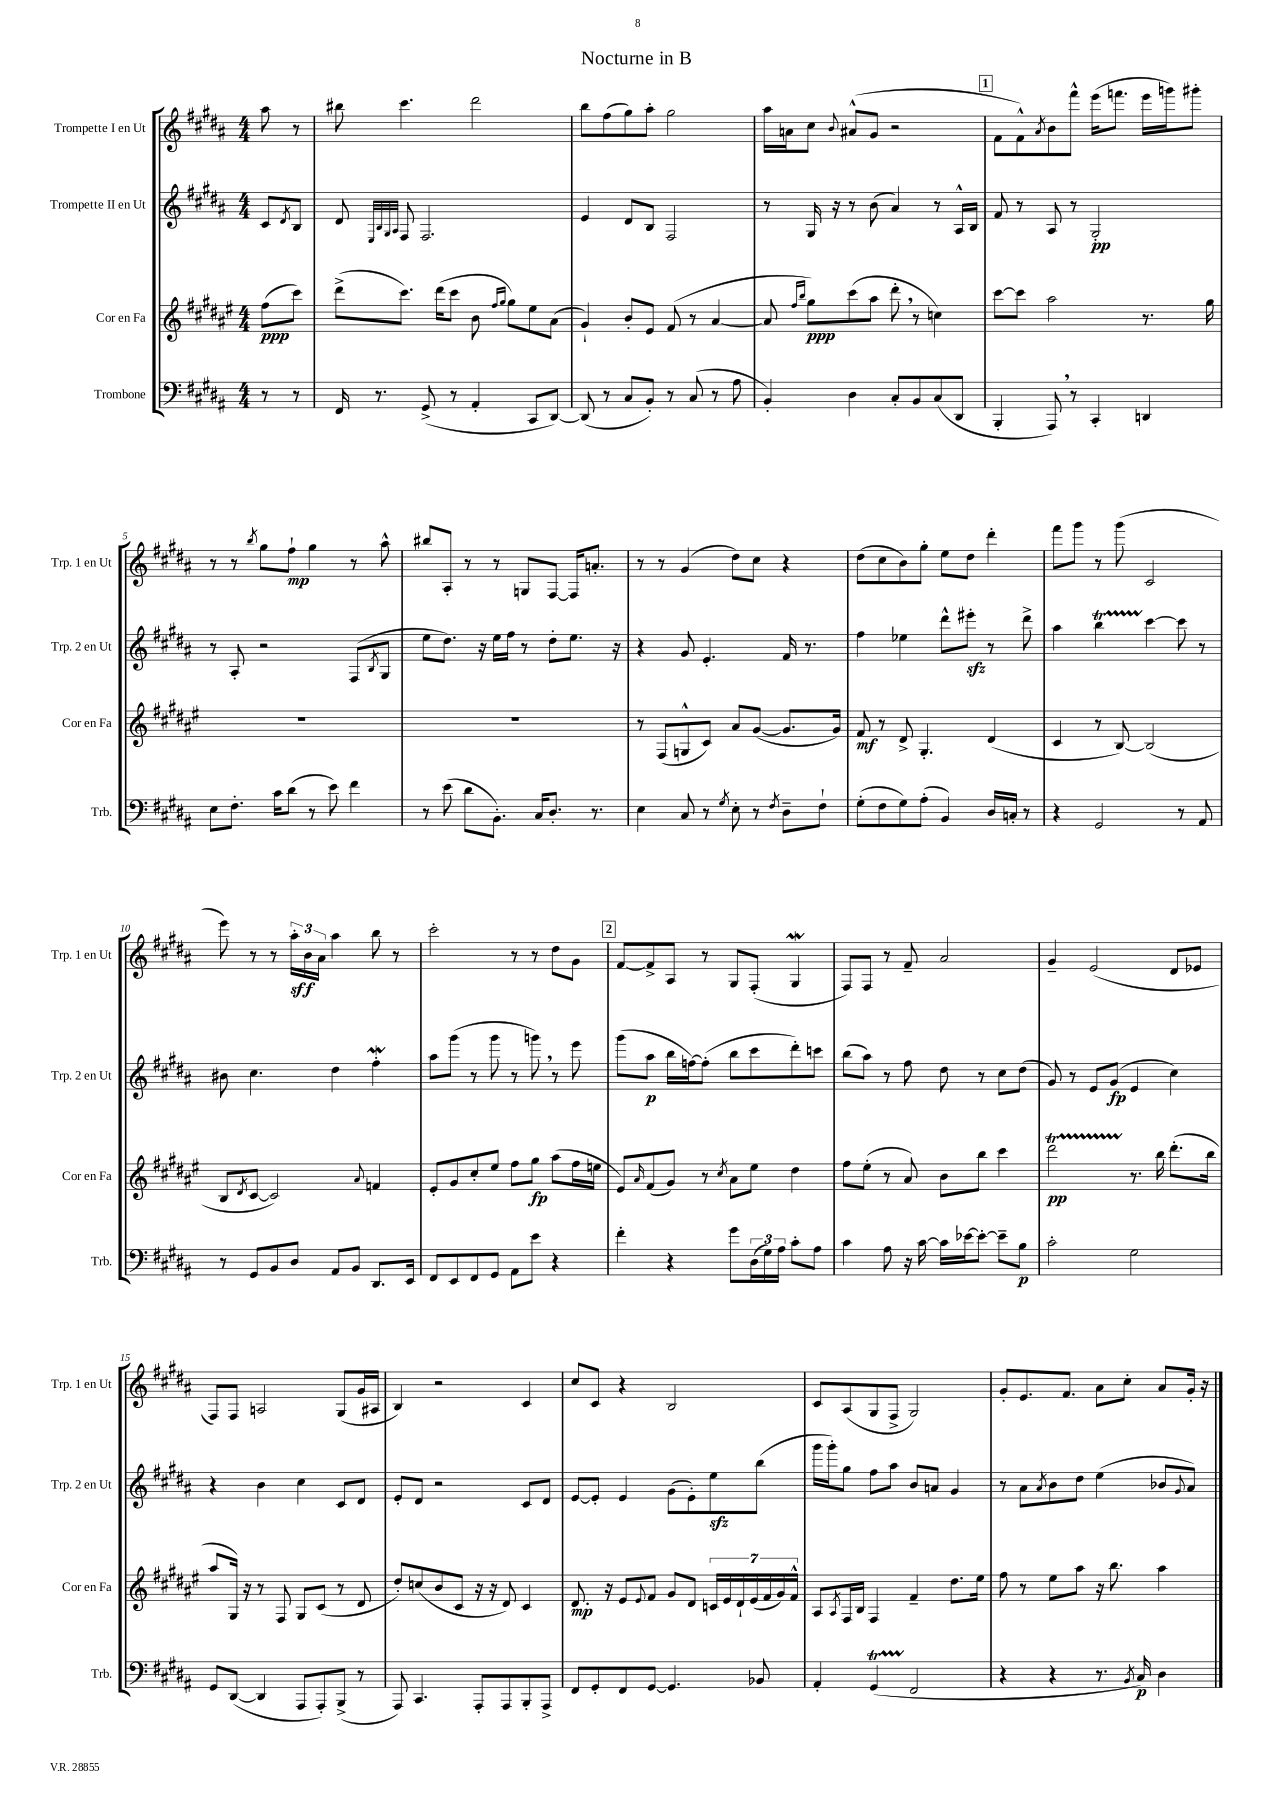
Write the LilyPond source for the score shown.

\header { title = "Nocturne in B" }
<<
\new StaffGroup <<
\new Staff = "s0" \with { instrumentName = "Trompette I en Ut" shortInstrumentName = "Trp. 1 en Ut" } {
    \clef treble \key b \major \numericTimeSignature \time 4/4 \partial 4
    ais''8 r8 |
    bis''8 cis'''4. dis'''2 |
    b''8 fis''8( gis''8) ais''8-. gis''2 |
    ais''16 a'16 cis''8 \appoggiatura { b'8 } ais'8-^( gis'8 r2 |
    \mark \markup { \box "1" } fis'8 fis'8-^) \acciaccatura { ais'8 } b'8 fis'''8-^ e'''16( f'''8. e'''16 g'''16) gis'''8-. |
    r8 r8 \acciaccatura { b''8 } gis''8 fis''8-!\mp gis''4 r8 ais''8-^ |
    bis''8 ais8-. r8 r8 g8 fis8~ fis16 a'8.-. |
    r8 r8 gis'4( dis''8) cis''8 r4 |
    dis''8( cis''8 b'8) gis''8-. e''8 dis''8 dis'''4-. |
    fis'''8 gis'''8 r8 gis'''8( cis'2 |
    e'''8) r8 r8 \tuplet 3/2 { ais''16-.\sff b'16 ais'16 } ais''4 b''8 r8 |
    cis'''2-. r8 r8 dis''8 gis'8 |
    \mark \markup { \box "2" } fis'8~ fis'8-> ais8 r8 gis8 fis8-.( gis4\mordent |
    fis8) fis8 r8 fis'8-- ais'2 |
    gis'4-- e'2( dis'8 ees'8 |
    fis8) fis8 a2 gis8( gis'16 ais16 |
    b4) r2 cis'4 |
    cis''8 cis'8 r4 b2 |
    cis'8 ais8( gis8 fis8-> gis2) |
    gis'8-. e'8. fis'8. ais'8 cis''8-. ais'8 gis'16-. r16 \bar "|." |
}
\new Staff = "s1" \with { instrumentName = "Trompette II en Ut" shortInstrumentName = "Trp. 2 en Ut" } {
    \clef treble \key b \major \numericTimeSignature \time 4/4 \partial 4
    cis'8 \acciaccatura { dis'8 } b8 |
    dis'8 \grace { e32 b32 gis32 ais32 } fis8 fis2. |
    e'4 dis'8 b8 fis2 |
    r8 gis16 r16 r8 b'8( ais'4) r8 ais16-^ b16 |
    \mark \markup { \box "1" } fis'8 r8 ais8 r8 gis2-.\pp |
    r8 ais8-. r2 fis8( \acciaccatura { b8 } gis8 |
    e''8 dis''8.) r16 e''16 fis''16 r8 dis''8-. e''8. r16 |
    r4 gis'8 e'4.-. fis'16 r8. |
    fis''4 ees''4 dis'''8-^ eis'''8-.\sfz r8 dis'''8-> |
    ais''4 b''4\startTrillSpan cis'''4~\stopTrillSpan cis'''8 r8 |
    bis'8 cis''4. dis''4 fis''4-.\mordent |
    ais''8 gis'''8( r8 gis'''8 r8 g'''8) \breathe r8 e'''8 |
    \mark \markup { \box "2" } gis'''8( ais''8\p b''16 f''16~) f''8-.( b''8 cis'''8 dis'''8-.) c'''8 |
    b''8( ais''8) r8 fis''8 dis''8 r8 cis''8 dis''8( |
    gis'8) r8 e'8 gis'8\fp( e'4 cis''4) |
    r4 b'4 cis''4 cis'8 dis'8 |
    e'8-. dis'8 r2 cis'8 dis'8 |
    e'8~ e'8-. e'4 gis'8( e'8-.) e''8\sfz b''8( |
    gis'''16 gis'''16-.) gis''8 fis''8 ais''8 b'8 a'8 gis'4 |
    r8 ais'8 \acciaccatura { ais'8 } b'8 dis''8 e''4( bes'8 \appoggiatura { gis'8 } ais'8) \bar "|." |
}
\new Staff = "s2" \with { instrumentName = "Cor en Fa" shortInstrumentName = "Cor en Fa" } {
    \clef treble \key fis \major \numericTimeSignature \time 4/4 \partial 4
    fis''8\ppp( cis'''8) |
    dis'''8->( cis'''8.) dis'''16( cis'''8 b'8 \grace { fis''16 gis''16 } gis''8) eis''8 ais'8( |
    gis'4-!) b'8-. eis'8 fis'8( r8 ais'4~ |
    ais'8 \grace { fis''16 b''16 } gis''8\ppp) cis'''8( ais''8 dis'''8-. \breathe r8 c''4) |
    \mark \markup { \box "1" } cis'''8~ cis'''8 ais''2 r8. gis''16 |
    R1 |
    R1 |
    r8 fis8( g8-^ cis'8) ais'8 gis'8~( gis'8. gis'16) |
    fis'8\mf r8 dis'8-> gis4.-. dis'4( |
    cis'4 r8 b8~) b2( |
    b8 \acciaccatura { dis'8 } cis'8~ cis'2) \appoggiatura { ais'8 } f'4 |
    eis'8-. gis'8 cis''8-. eis''8 fis''8 gis''8\fp ais''8( fis''16 e''16 |
    \mark \markup { \box "2" } eis'8) \grace { ais'16 } fis'8( gis'8) r8 \acciaccatura { cis''8 } ais'8 eis''8 dis''4 |
    fis''8 eis''8-.( r8 ais'8) b'8 b''8 cis'''4 |
    dis'''2\startTrillSpan\pp r8.\stopTrillSpan b''16 dis'''8.-.( b''16 |
    ais''8 gis16) r16 r8 fis8 gis8 cis'8( r8 dis'8 |
    dis''8-.) c''8( b'8 cis'8 r16 r16 dis'8) cis'4 |
    dis'8.\mp r16 eis'8 \appoggiatura { eis'8 } fis'8 gis'8 dis'8 \tuplet 7/4 { c'16 eis'16 dis'16-! eis'16( fis'16 gis'16) fis'16-^ } |
    ais8 \acciaccatura { ais8 } fis16 b16 fis4 fis'4-- dis''8. eis''16 |
    fis''8 r8 eis''8 ais''8 r16 b''8. ais''4 \bar "|." |
}
\new Staff = "s3" \with { instrumentName = "Trombone" shortInstrumentName = "Trb." } {
    \clef bass \key b \major \numericTimeSignature \time 4/4 \partial 4
    r8 r8 |
    fis,16 r8. gis,8->( r8 ais,4-. cis,8 dis,8~) |
    dis,8( r8 cis8 b,8-.) r8 cis8( r8 ais8 |
    b,4-.) dis4 cis8-. b,8 cis8( dis,8 |
    \mark \markup { \box "1" } b,,4-. ais,,8) \breathe r8 cis,4-. d,4 |
    e8 fis8.-. cis'16 dis'8( r8 e'8) fis'4 |
    r8 e'8( dis'8 b,8.-.) cis16 dis8.-. r8. |
    e4 cis8 r8 \acciaccatura { gis8 } e8-. r8 \acciaccatura { fis8 } dis8-- fis8-! |
    gis8-.( fis8 gis8) ais8-.( b,4) dis16 c16-. r8 |
    r4 gis,2 r8 ais,8 |
    r8 gis,8 b,8 dis8 ais,8 b,8 dis,8. e,16 |
    fis,8 e,8 fis,8 gis,8 ais,8 e'8 r4 |
    \mark \markup { \box "2" } fis'4-. r4 gis'8 \tuplet 3/2 { dis16( gis16) ais16 } cis'8-. ais8 |
    cis'4 ais8 r16 cis'16~ cis'16 ees'16~ ees'8~-. ees'8-- b8\p |
    cis'2-. gis2 |
    gis,8 dis,8~( dis,4 ais,,8 ais,,8-.) b,,8->( r8 |
    ais,,8) cis,4. ais,,8-. ais,,8 b,,8-. ais,,8-> |
    fis,8 gis,8-. fis,8 gis,8~ gis,4. bes,8 |
    ais,4-. gis,4\startTrillSpan( fis,2\stopTrillSpan |
    r4 r4 r8. \acciaccatura { b,8 } cis16\p) dis4 \bar "|." |
}
>>
>>
